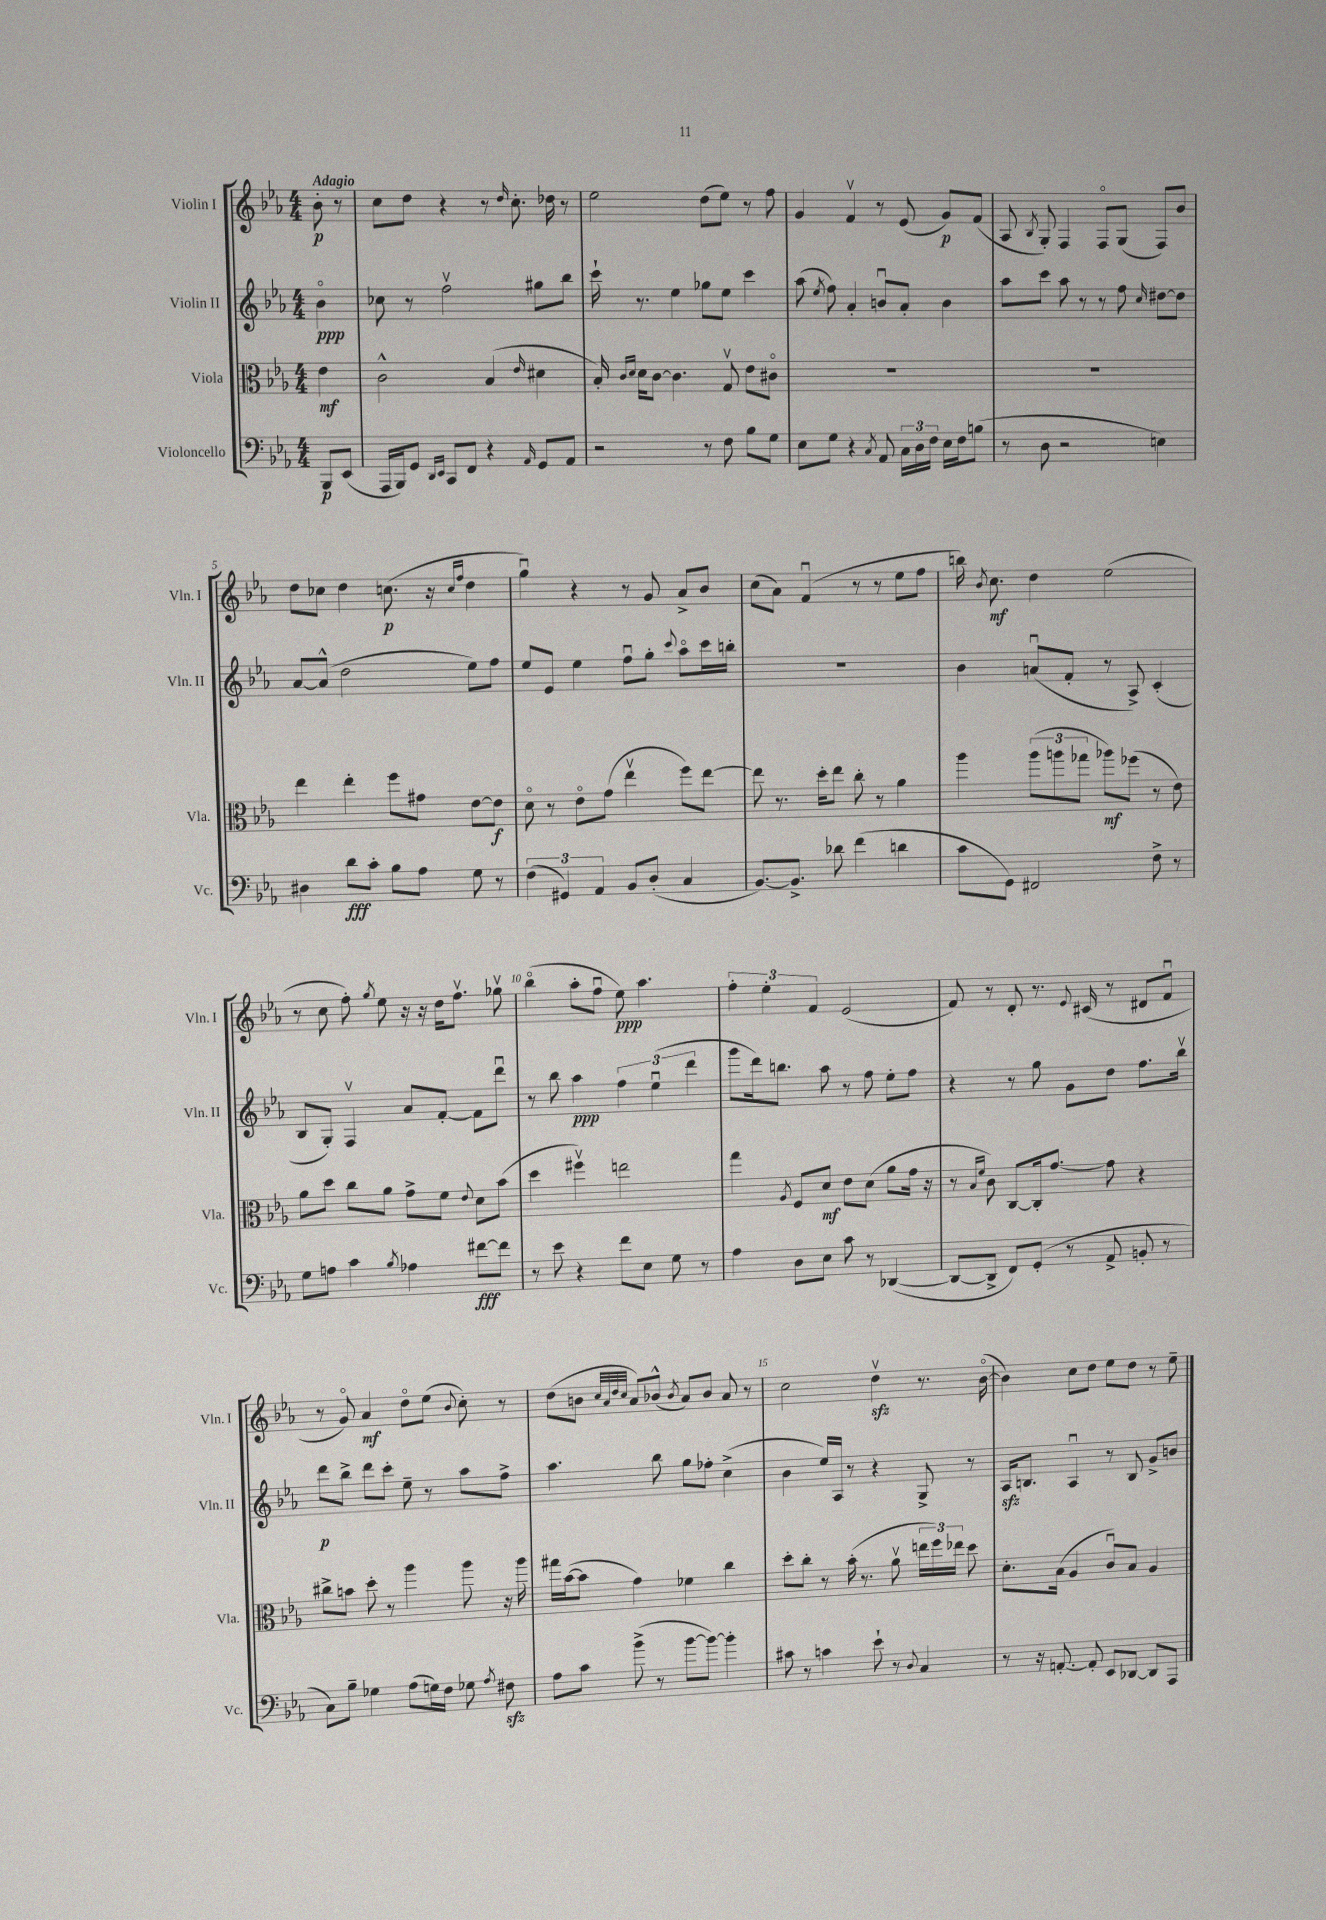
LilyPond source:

<<
\new StaffGroup <<
\new Staff = "s0" \with { instrumentName = "Violin I" shortInstrumentName = "Vln. I" } {
    \clef treble \key ees \major \numericTimeSignature \time 4/4 \partial 4 \tempo "Adagio"
    \autoBeamOff bes'8-.\p r8 |
    c''8[ d''8] r4 r8 \grace { d''16 } c''8.-. des''16 r8 |
    ees''2 d''8[( ees''8]) r8 f''8 |
    g'4 f'4\upbow r8 ees'8( g'8[\p) f'8]( |
    aes8 \acciaccatura { bes8 } g8-.) f4 f8[\flageolet g8]( f8[) bes'8] |
    d''8[ ces''8] d''4 c''8.\p( r16 \grace { c''16[ f''16] } d''4 |
    g''4\downbow) r4 r8 g'8 aes'8[-> bes'8] |
    c''8[( aes'8]) f'4\downbow( r8 r8 ees''8[ f''8] |
    b''16) \acciaccatura { bes'8 } c''8.\mf d''4 ees''2( |
    r8 c''8 f''8-.) \acciaccatura { g''8 } ees''8 r16 r16 d''16[ f''8.]\upbow ges''8\upbow |
    bes''4\flageolet( aes''8[-. f''8]\downbow ees''8\ppp) aes''4. |
    \tuplet 3/2 { f''4-. ees''4-. f'4 } ees'2( |
    f'8) r8 d'8-. r8. \appoggiatura { ees'8 } cis'16( r8 dis'8[ f'8]\downbow |
    r8 g'8\flageolet) aes'4\mf d''8[\flageolet ees''8]( \appoggiatura { bes'8 } c''8-.) r8 |
    d''8[( b'8] \grace { c''32[ aes'32 d''32 c''32] } aes'8[) bes'8]-^( \acciaccatura { bes'8 } aes'8[) bes'8] aes'8 r8 |
    c''2 d''4\upbow\sfz r8. bes'16~\flageolet( |
    bes'4) c''8[ d''8] ees''8[ d''8] r8 ees''8-- \bar "|." |
}
\new Staff = "s1" \with { instrumentName = "Violin II" shortInstrumentName = "Vln. II" } {
    \clef treble \key ees \major \numericTimeSignature \time 4/4 \partial 4
    \autoBeamOff bes'4\flageolet\ppp |
    ces''8 r8 f''2\upbow gis''8[ bes''8] |
    c'''16-! r8. ees''4 ges''8[ ees''8] c'''4 |
    aes''8( \acciaccatura { ees''8 } f''8) aes'4-. b'8[\downbow aes'8]-. b'4 |
    aes''8[ c'''8] aes''8 r8 r8 f''8 \grace { c''16 } dis''8[~ dis''8] |
    aes'8[~ aes'8]-^( d''2 ees''8[) f''8] |
    ees''8[ ees'8] ees''4 f''8[\downbow g''8]-. \appoggiatura { c'''8 } aes''8[\flageolet c'''16 b''16]-. |
    R1 |
    bes'4 a'8[\downbow( f'8]-. r8 aes8->) c'4-.( |
    bes8[ g8]-.) f4\upbow aes'8[ f'8]~-. f'8[ d'''8]\downbow |
    r8 bes''8 aes''4\ppp \tuplet 3/2 { f''4 ees''4\downbow( d'''4 } |
    g'''8[ d'''16) b''8.] aes''8 r8 f''8 ees''8[-. f''8] |
    r4 r8 g''8 g'8[ d''8] f''8.[ bes''16]\upbow |
    d'''8[\p bes''8]-> d'''8[ c'''8]-. ees''8-- r8 aes''8[ f''8]-> |
    aes''4. bes''8 g''8[ fes''8]-. c''4->( |
    bes'4 ees''16[) aes16] r8 r4 g8-> r8 |
    aes16[\sfz b8.] aes4\downbow r8 b8 g'8[-> b'8] \bar "|." |
}
\new Staff = "s2" \with { instrumentName = "Viola" shortInstrumentName = "Vla." } {
    \clef alto \key ees \major \numericTimeSignature \time 4/4 \partial 4
    \autoBeamOff ees'4\mf |
    c'2-^ bes4( \grace { ees'16 } dis'4 |
    bes16-.) \grace { c'16[ d'16] } d'16[ c'8]~ c'4. g8\upbow ees'8[ cis'8]\flageolet |
    R1 |
    R1 |
    ees''4 ees''4-. f''8[ gis'8] ees'8[~ ees'8]\f |
    d'8\flageolet r8 ees'8[\flageolet g'8]( ees''4\upbow f''8[) ees''8]~ |
    ees''8 r8. d''16[-. ees''8] c''8-. r8 aes'4 |
    aes''4 \tuplet 3/2 { aes''8[( a''8 ges''8] } aes''8[\mf) fes''8]( r8 ees'8) |
    aes'8[ d''8] c''8[ aes'8] g'8[-> f'8] \appoggiatura { ees'8 } d'8[ bes'8]( |
    d''4 fis''4\upbow) e''2 |
    g''4 \acciaccatura { aes8 } f8[ d'8]\mf ees'8[ d'8]( aes'8[ g'16] r16 |
    r8 \grace { bes16[ f'16] } c'8) c8[~ c16-. g'8.]~ g'8 r4 |
    cis''8[-> b'8] d''8-. r8 aes''4 aes''8 r16 aes''16 |
    gis''16[ bes'16~( bes'8] g'4) fes'4 c''4 |
    d''8[-. c''8]-. r8 bes'16-.( r8. aes'8\upbow \tuplet 3/2 { e''16[ f''16) ees''16] } d''8 |
    d'8.[-. bes16]( aes4 c'8[\downbow) bes8] aes4 \bar "|." |
}
\new Staff = "s3" \with { instrumentName = "Violoncello" shortInstrumentName = "Vc." } {
    \clef bass \key ees \major \numericTimeSignature \time 4/4 \partial 4
    \autoBeamOff bes,,8[\p ees,8]( |
    aes,,16[ bes,,16) g,8] \grace { d,16[ ees,16] } c,8[ f,8] r4 \grace { aes,16 } g,8[ aes,8] |
    r2 r8 f8 bes8[ g8] |
    ees8[ g8] r4 \acciaccatura { c8 } aes,8 \tuplet 3/2 { c16[ d16 f16] } ees16[ f16 b8]( |
    r8 d8 r2 e4) |
    dis4 d'8[\fff c'8]-. bes8[ aes8] g8 r8 |
    \tuplet 3/2 { f4( gis,4) aes,4 } bes,8[ d8]-.( c4 |
    bes,8.[~) bes,8.]-> des'8 f'4( d'4 |
    c'8[ g,8]) fis,2 f8-> r8 |
    g8[ a8] c'4 \acciaccatura { bes8 } aes4 fis'8[~\fff fis'8] |
    r8 ees'8 r4 f'8[ ees8] g8 r8 |
    aes4 d8[ ees8] c'8 r8 des,4~( |
    des,8[~ des,8]-> f,8[) g,8]-.( r8 aes,8-> b,8-. r8 |
    c8[) bes8]-- ges4 aes8[( g16) f16] ges8 \acciaccatura { aes8 } fis8\sfz |
    aes8[ c'8] bes'8->( r8 bes'8[~ bes'8]~) bes'4-. |
    cis'8 r8 c'4 ees'8-! r8 \appoggiatura { d8 } c4 |
    r8 r16 a,8.~-. a,8-. ees,8[ des,8]~ des,8[ aes,,8] \bar "|." |
}
>>
>>
\layout { \context { \Score \override BarNumber.break-visibility = ##(#f #t #t) barNumberVisibility = #(every-nth-bar-number-visible 5) } }
